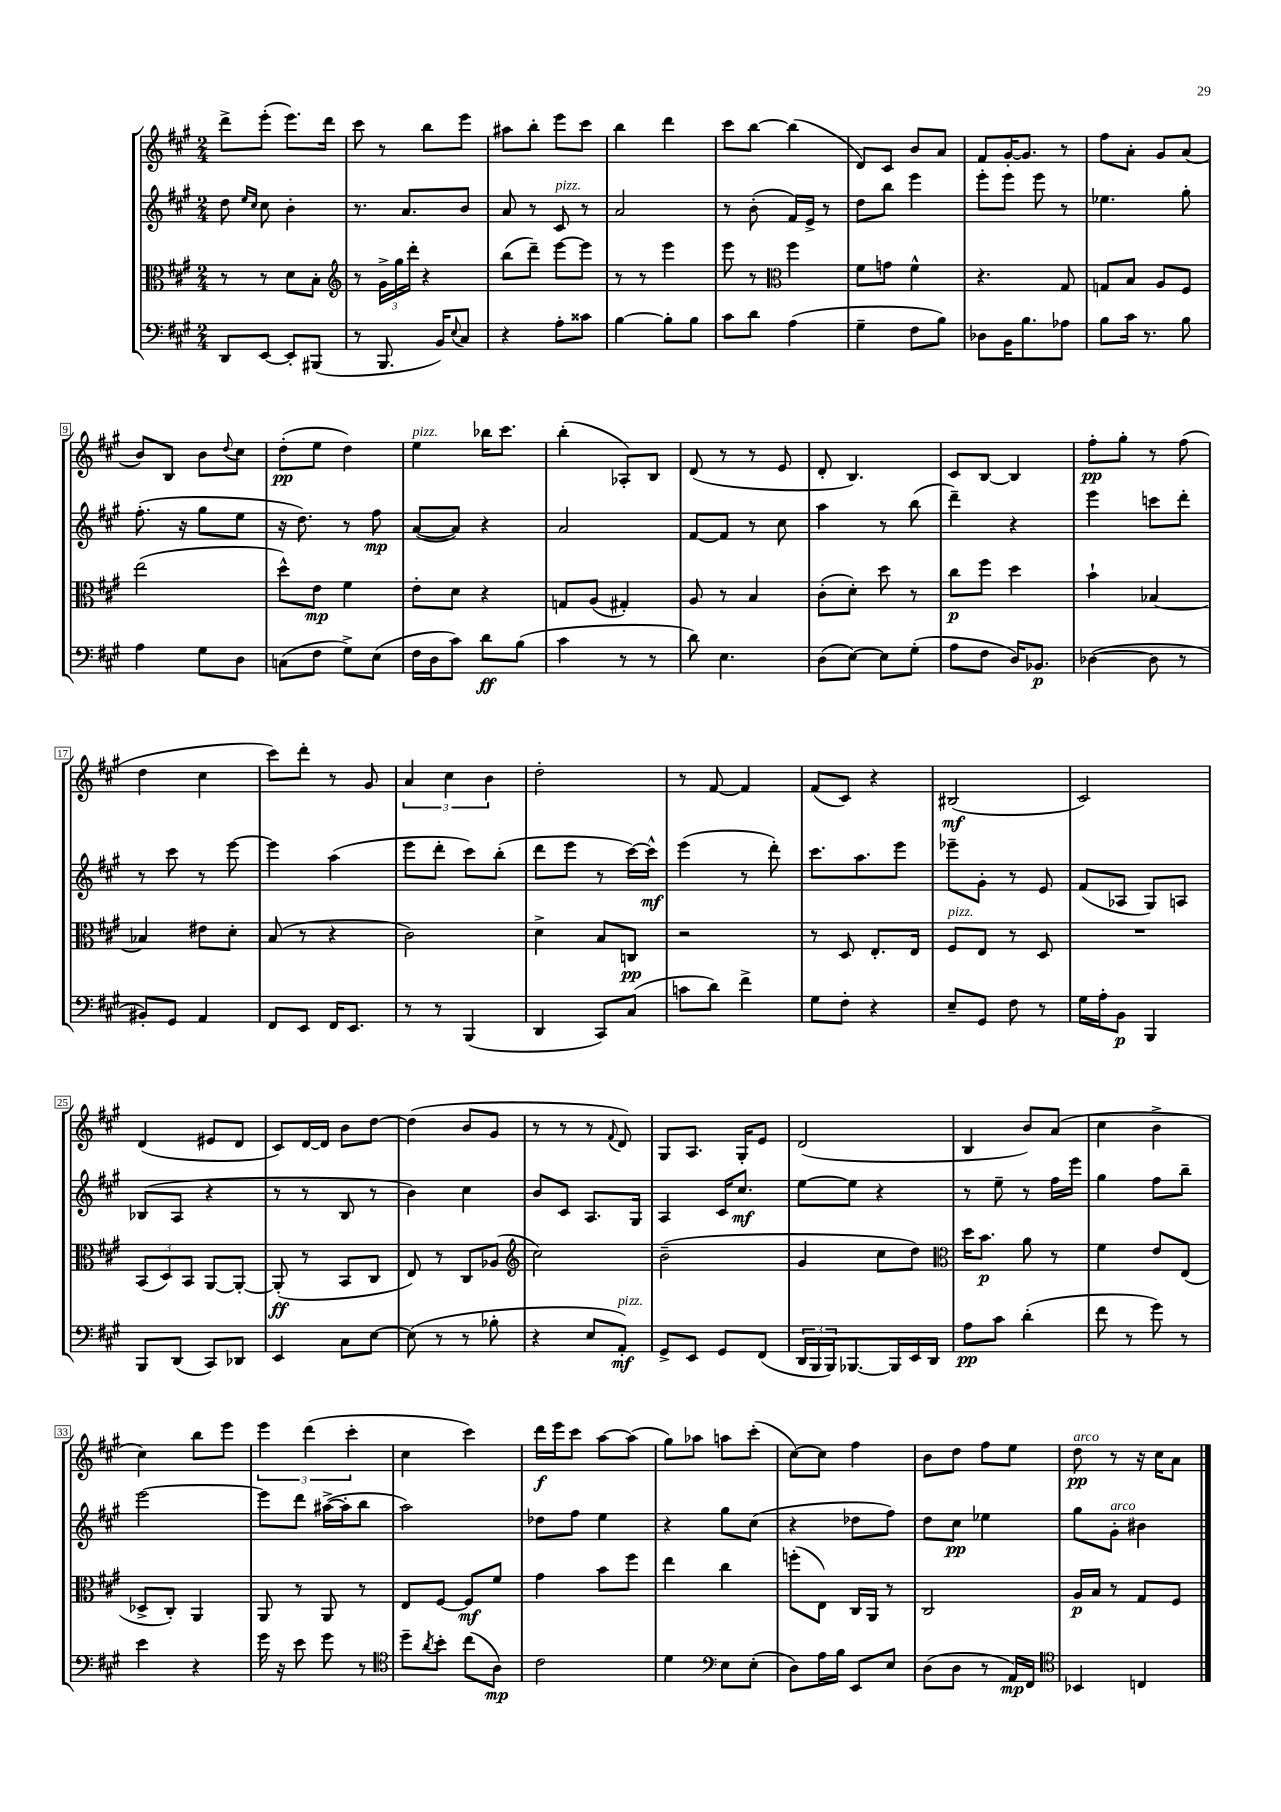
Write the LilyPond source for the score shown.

<<
\new StaffGroup <<
\new Staff = "s0" {
    \clef treble \key a \major \numericTimeSignature \time 2/4
    d'''8-> e'''8-.( e'''8.) d'''16 |
    cis'''8 r8 b''8 e'''8 |
    ais''8 b''8-. e'''8 cis'''8 |
    b''4 d'''4 |
    cis'''8 b''8~ b''4( |
    d'8) cis'8 b'8 a'8 |
    fis'8 gis'16~-. gis'8. r8 |
    fis''8 a'8-. gis'8 a'8( |
    b'8) b8 b'8 \appoggiatura { d''8 } cis''8 |
    d''8-.\pp( e''8 d''4) |
    e''4^\markup { \italic "pizz." } bes''16 cis'''8. |
    b''4-.( aes8-.) b8 |
    d'8( r8 r8 e'8 |
    d'8-. b4.) |
    cis'8 b8~ b4 |
    fis''8-.\pp gis''8-. r8 fis''8( |
    d''4 cis''4 |
    cis'''8) d'''8-. r8 gis'8 |
    \tuplet 3/2 { a'4 cis''4 b'4 } |
    d''2-. |
    r8 fis'8~ fis'4 |
    fis'8( cis'8) r4 |
    bis2\mf( |
    cis'2) |
    d'4( eis'8 d'8 |
    cis'8) d'16~ d'16 b'8 d''8~ |
    d''4( b'8 gis'8 |
    r8 r8 r8 \appoggiatura { fis'8 } d'8) |
    gis8 a8. gis16-. e'8 |
    d'2( |
    b4 b'8) a'8( |
    cis''4 b'4-> |
    cis''4) b''8 e'''8 |
    \tuplet 3/2 { e'''4 d'''4( cis'''4-. } |
    cis''4 cis'''4) |
    d'''16\f e'''16 cis'''8 a''8~ a''8( |
    gis''8) aes''8 a''8 cis'''8-.( |
    cis''8~) cis''8 fis''4 |
    b'8 d''8 fis''8 e''8 |
    d''8\pp^\markup { \italic "arco" } r8 r16 cis''16 a'8 \bar "|." |
}
\new Staff = "s1" {
    \clef treble \key a \major \numericTimeSignature \time 2/4
    d''8 \grace { e''16 cis''16 } cis''8 b'4-. |
    r8. a'8. b'8 |
    a'8 r8 cis'8^\markup { \italic "pizz." } r8 |
    a'2 |
    r8 b'8-.( fis'16) e'16-> r8 |
    d''8 b''8 e'''4 |
    e'''8-. e'''8 e'''8 r8 |
    ees''4. gis''8-. |
    fis''8.-.( r16 gis''8 e''8 |
    r16 d''8.) r8 fis''8\mp |
    a'8~( a'8) r4 |
    a'2 |
    fis'8~ fis'8 r8 cis''8 |
    a''4 r8 b''8( |
    d'''4--) r4 |
    e'''4 c'''8 d'''8-. |
    r8 cis'''8 r8 e'''8~ |
    e'''4 a''4( |
    e'''8 d'''8-. cis'''8) b''8-.( |
    d'''8 e'''8 r8 cis'''16~) cis'''16-^\mf |
    e'''4( r8 d'''8-.) |
    cis'''8. a''8. e'''8 |
    ees'''8-- gis'8-. r8 e'8 |
    fis'8( aes8 gis8) a8 |
    bes8( a8 r4 |
    r8 r8 b8 r8 |
    b'4) cis''4 |
    b'8 cis'8 a8. gis16 |
    a4 cis'16 cis''8.\mf |
    e''8~ e''8 r4 |
    r8 e''8-- r8 fis''16 e'''16 |
    gis''4 fis''8 b''8-- |
    e'''2~ |
    e'''8 d'''8 ais''16~->( ais''16-. b''8 |
    a''2) |
    des''8 fis''8 e''4 |
    r4 gis''8 cis''8( |
    r4 des''8 fis''8) |
    d''8 cis''8\pp ees''4 |
    gis''8 gis'8-.^\markup { \italic "arco" } bis'4 \bar "|." |
}
\new Staff = "s2" {
    \clef alto \key a \major \numericTimeSignature \time 2/4
    r8 r8 d'8 b8-. |
    \clef treble r8 \tuplet 3/2 { gis'16-> gis''16 d'''16-. } r4 |
    b''8( d'''8--) e'''8~ e'''8 |
    r8 r8 e'''4 |
    e'''8 r8 \clef alto fis''4 |
    fis'8 g'8 fis'4-^ |
    r4. gis8 |
    g8 b8 a8 fis8 |
    e''2( |
    d''8-^) e'8\mp fis'4 |
    e'8-. d'8 r4 |
    g8 a8( gis4-.) |
    a8 r8 b4 |
    cis'8-.( d'8-.) d''8 r8 |
    cis''8\p fis''8 d''4 |
    b'4-! bes4~ |
    bes4 eis'8 d'8-. |
    b8( r8 r4 |
    cis'2) |
    d'4-> b8 c8\pp |
    r2 |
    r8 d8 e8.-. e16 |
    fis8^\markup { \italic "pizz." } e8 r8 d8 |
    R2 |
    \tuplet 3/2 { b,8( d8) b,8 } a,8~ a,8~-. |
    a,8-.\ff( r8 b,8 cis8 |
    e8) r8 cis8 aes8( |
    \clef treble cis''2) |
    b'2--( |
    gis'4 cis''8 d''8) |
    \clef alto d''16 b'8.\p a'8 r8 |
    fis'4 e'8 e8( |
    des8-> cis8-.) a,4 |
    a,8 r8 a,8 r8 |
    e8 fis8~ fis8\mf fis'8 |
    gis'4 b'8 fis''8 |
    e''4 cis''4 |
    f''8-.( e8) cis16 a,16 r8 |
    cis2 |
    a16\p b16 r8 gis8 fis8 \bar "|." |
}
\new Staff = "s3" {
    \clef bass \key a \major \numericTimeSignature \time 2/4
    d,8 e,8~ e,8-. bis,,8( |
    r8 b,,8. b,16) \appoggiatura { e8 } cis8 |
    r4 a8-. cisis'8 |
    b4~ b8-. b8 |
    cis'8 d'8 a4( |
    gis4-- fis8 b8) |
    des8 b,16 b8. aes8 |
    b8 cis'16 r8. b8 |
    a4 gis8 d8 |
    c8( fis8 gis8->) e8( |
    fis16 d16 cis'8) d'8\ff b8( |
    cis'4 r8 r8 |
    d'8) e4. |
    d8( e8~) e8 gis8-.( |
    a8 fis8 d16) bes,8.\p |
    des4~( des8 r8 |
    bis,8-.) gis,8 a,4 |
    fis,8 e,8 fis,16 e,8. |
    r8 r8 b,,4( |
    d,4 cis,8) cis8( |
    c'8 d'8) fis'4-> |
    gis8 fis8-. r4 |
    e8-- gis,8 fis8 r8 |
    gis16 a16-. b,8\p b,,4 |
    b,,8 d,8( cis,8) des,8 |
    e,4 cis8 e8~ |
    e8( r8 r8 bes8-. |
    r4 e8 a,8-.\mf^\markup { \italic "pizz." }) |
    gis,8-> e,8 gis,8 fis,8( |
    \tuplet 3/2 { d,16 b,,16 b,,16) } bes,,8.~ bes,,16 e,16 d,16 |
    a8\pp cis'8 d'4-.( |
    fis'8 r8 gis'8) r8 |
    e'4 r4 |
    gis'16 r16 e'8 gis'8 r8 |
    \clef tenor d''8-- \acciaccatura { a'8 } b'8-. cis''8( a8\mp) |
    cis'2 |
    d'4 \clef bass e8 e8-.( |
    d8) a16 b16 e,8 e8 |
    d8( d8 r8 a,16\mp) fis,16 |
    \clef tenor bes,4 c4 \bar "|." |
}
>>
>>
\layout { \context { \Score \override BarNumber.stencil = #(make-stencil-boxer 0.1 0.3 ly:text-interface::print) } }
